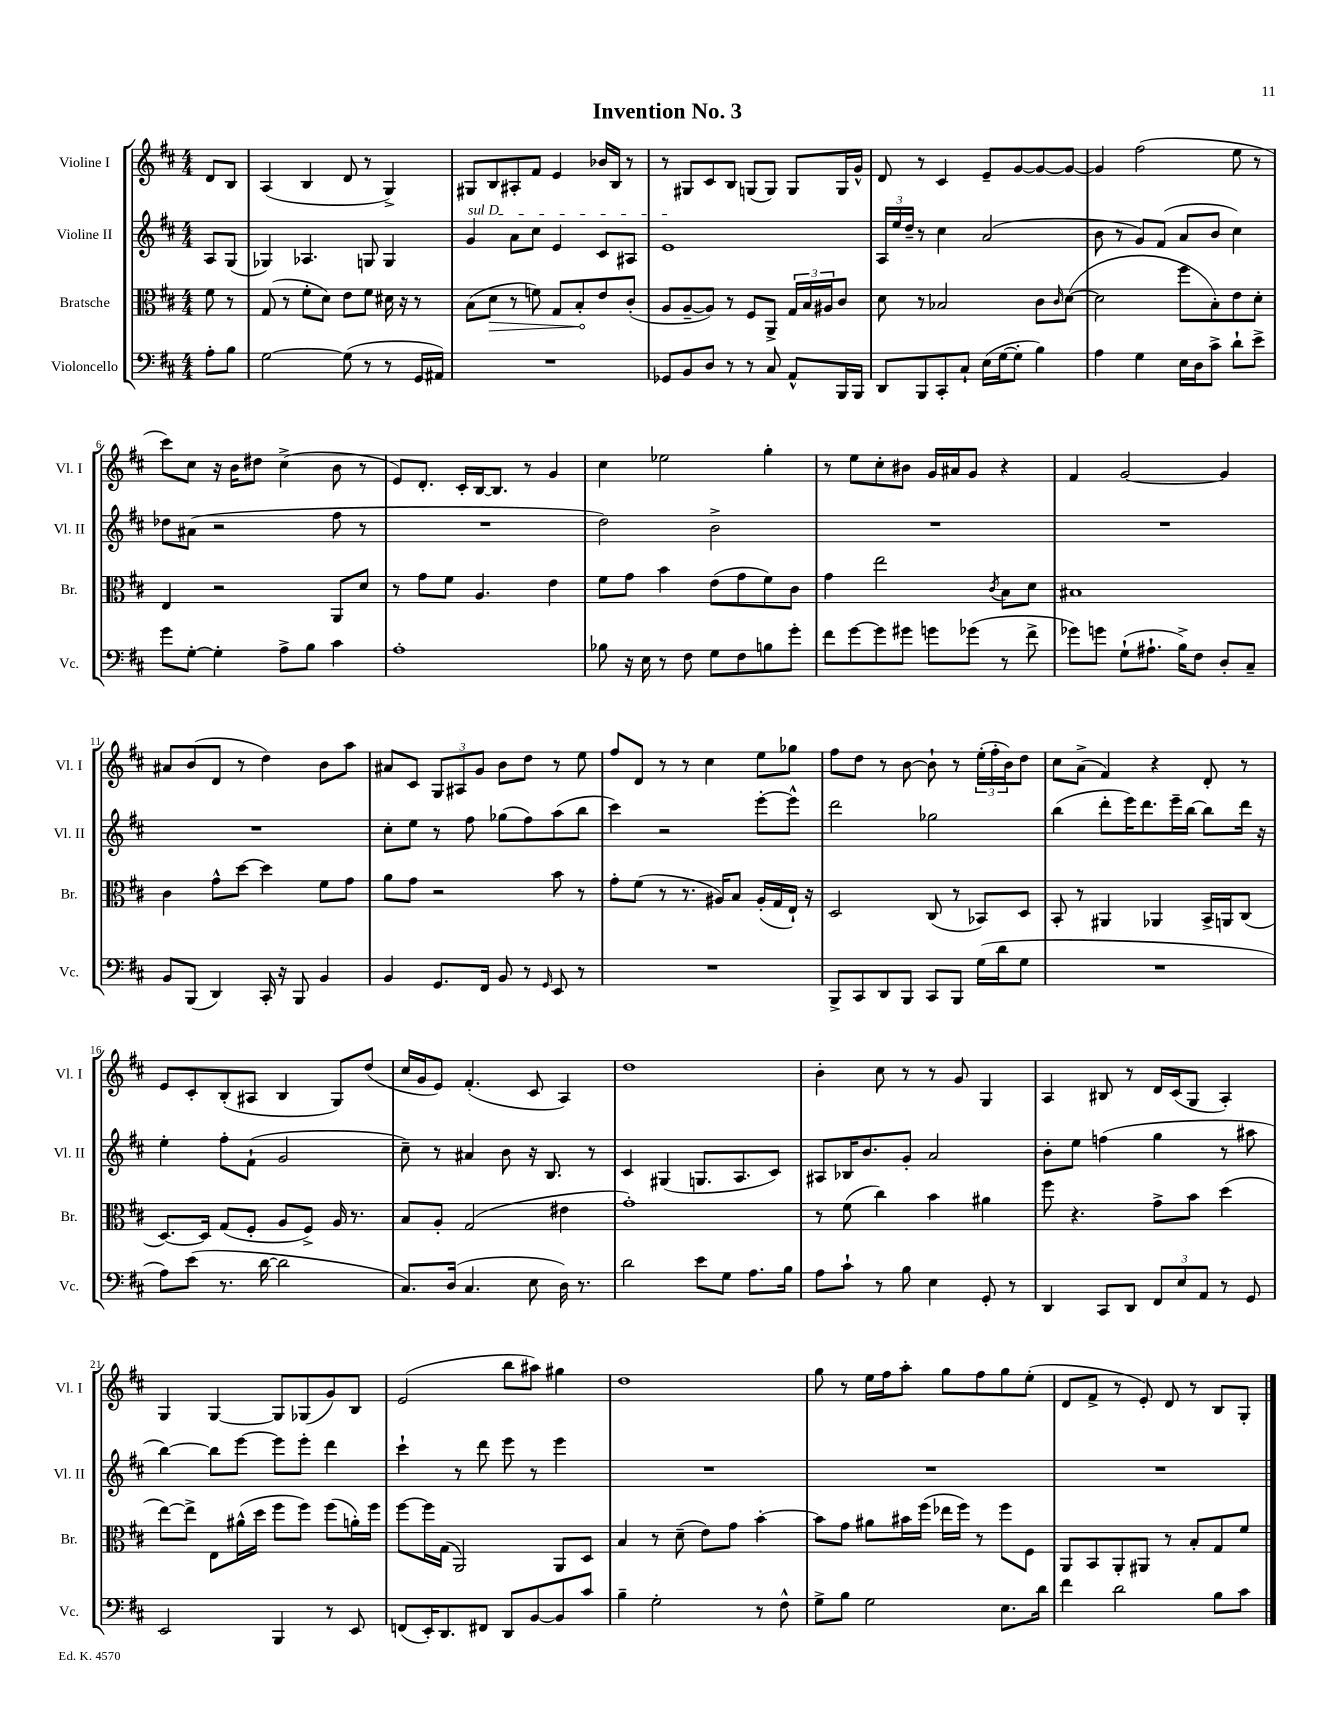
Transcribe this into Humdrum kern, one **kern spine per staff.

**kern	**kern	**kern	**kern
*staff4	*staff3	*staff2	*staff1
*clefF4	*clefC3	*clefG2	*clefG2
*k[f#c#]	*k[f#c#]	*k[f#c#]	*k[f#c#]
*M4/4	*M4/4	*M4/4	*M4/4
8A'	8f#	8A	8d
8B	8r	(8G	8B
=	=	=	=
[2G	(8G	4G-)	(4A
.	8r	.	.
.	8f#'	4.A-	4B
.	8d)	.	.
(8G]	8e	.	8d
8r	8f#	8G	8r
8r	16d#	4G	4G^)
.	16r	.	.
16GG	8r	.	.
16AA#)	.	.	.
=	=	=	=
1r	(8B	4g	8G#
.	8d	.	8B
.	8r	8a	8A#'
.	8f)	8cc#	8f#
.	8G	4e	4e
.	8B'	.	.
.	8e	8c#	16b-
.	.	.	16B
.	(8c#'	8A#	8r
=	=	=	=
8GG-	8A	1e	8r
8BB	[8A~	.	8G#
8D	8A])	.	8c#
8r	8r	.	8B
8r	8F#	.	(8G
8C#	8AA^	.	8G)
8AA^^	24G	.	8G
.	24B	.	.
.	24A#	.	.
16BBB	8c#	.	16G
16BBB	.	.	16g^^
=	=	=	=
8DD	8d	24A	8d
.	.	24ee	.
.	.	24dd~	.
8BBB	8r	8r	8r
8CC#'	2B-	4cc#	4c#
8C#`	.	.	.
(16E	.	(2a	8e~
[16G	.	.	.
8G']	.	.	[8g
4B)	8c#	.	8g_
.	16qqc#	.	.
.	([8d	.	8g_
=	=	=	=
4A	2d]	8b	4g]
.	.	8r	.
4G	.	8g)	(2ff#
.	.	(8f#	.
16E	8ff#	8a	.
16D	.	.	.
8c#^	8B')	8b	.
8d`	8e	4cc#)	8ee
8e^	8d'	.	8r
=	=	=	=
8g	4E	8dd-	8ccc#)
[8G'	.	(8a#	8cc#
4G']	2r	2r	16r
.	.	.	16b
.	.	.	8dd#
8A^	.	.	(4cc#^
8B	.	.	.
4c#	8AA	8ff#	8b
.	8d	8r	8r
=	=	=	=
1A'	8r	1r	8e)
.	8g	.	8.d'
.	8f#	.	.
.	.	.	16c#'
.	4.A	.	[16B
.	.	.	8.B]
.	.	.	8r
.	4e	.	4g
=	=	=	=
8B-	8f#	2dd)	4cc#
16r	8g	.	.
16E	.	.	.
8r	4b	.	2ee-
8F#	.	.	.
8G	(8e	2b^	.
8F#	8g	.	.
8B	8f#)	.	4gg'
8g'	8c#	.	.
=	=	=	=
8f#	4g	1r	8r
[8g	.	.	8ee
8g]	2ee	.	8cc#'
8g#	.	.	8b#
8g	.	.	16g
.	.	.	16a#
(8g-	.	.	8g
.	8qc#	.	.
8r	8B	.	4r
8f#^	8d	.	.
=	=	=	=
8g-)	1B#	1r	4f#
8g	.	.	.
(8G`	.	.	[2g
8.A#`	.	.	.
16B^)	.	.	.
8F#	.	.	.
8D'	.	.	4g]
8C#~	.	.	.
=	=	=	=
8BB	4c#	1r	8a#
(8BBB	.	.	(8b
4DD)	8g^^	.	8d
.	[8dd	.	8r
16CC#'	4dd]	.	4dd)
16r	.	.	.
8BBB	.	.	.
4BB	8f#	.	8b
.	8g	.	8aa
=	=	=	=
4BB	8a	8cc#'	8a#
.	8g	8ee	8c#
8.GG	2r	8r	12G
.	.	.	12A#
.	.	8ff#	.
.	.	.	12g
16FF#	.	.	.
8BB	.	(8gg-	8b
8r	.	8ff#)	8dd
16qqGG	.	.	.
8EE	8b	(8aa	8r
8r	8r	8bb	8ee
=	=	=	=
1r	8g'	4ccc#)	8ff#
.	(8f#	.	8d
.	8r	2r	8r
.	8.r	.	8r
.	.	.	4cc#
.	16A#)	.	.
.	8B	.	.
.	(16A#'	[8eee'	8ee
.	16G	.	.
.	16E`)	8eee^^]	8gg-
.	16r	.	.
=	=	=	=
8BBB^	2D	2ddd	8ff#
8CC#	.	.	8dd
8DD	.	.	8r
8BBB	.	.	[8b
8CC#	(8C#	2gg-	8b`]
8BBB	8r	.	8r
(16G	8BB-)	.	(24ee'
.	.	.	24ff#'
16d	.	.	.
.	.	.	24b)
8G	8D	.	8dd
=	=	=	=
1r	8BB'	(4bb	8cc#
.	8r	.	(8a^
.	4AA#	8ddd'	4f#)
.	.	16eee)	.
.	.	8.ddd	.
.	4AA-	.	4r
.	.	16eee~	.
.	.	[16bb	.
.	16BB^	8bb]	8d'
.	16AA	.	.
.	(8C#	16ddd	8r
.	.	16r	.
=	=	=	=
8A)	[8.D)	4ee'	8e
(8e	.	.	8c#'
.	16D]	.	.
8.r	(8G	8ff#'	(8B'
.	8F#'	(8f#`	8A#
[16d	.	.	.
2d]	8A	2g	4B
.	8F#^)	.	.
.	16A	.	8G)
.	8.r	.	.
.	.	.	(8dd
=	=	=	=
8.C#)	8B	8cc#~)	16cc#
.	.	.	16g
.	8A'	8r	8e)
(16D	.	.	.
4.C#	(2G	4a#	(4.f#'
.	.	8b	.
8E	.	16r	8c#
.	.	8.B	.
16D)	4e#	.	4A)
8.r	.	.	.
.	.	8r	.
=	=	=	=
2d	1g')	4c#	1dd
.	.	(4G#	.
8e	.	8.G	.
8G	.	.	.
.	.	8.A	.
8.A	.	.	.
.	.	8c#)	.
16B	.	.	.
=	=	=	=
8A	8r	8A#	4b'
8c#`	(8f#	16B-	.
.	.	8.b	.
8r	4cc#)	.	8cc#
8B	.	8g'	8r
4E	4b	2a	8r
.	.	.	8g
8GG'	4a#	.	4G
8r	.	.	.
=	=	=	=
4DD	8ff#	8b'	4A
.	4.r	8ee	.
8CC#	.	(4ff	8B#
8DD	.	.	8r
12FF#	8g^	4gg	16d
.	.	.	(16c#
12E	.	.	.
.	8b	.	8G
12AA	.	.	.
8r	(4dd	8r	4A')
8GG	.	8aa#	.
=	=	=	=
2EE	[8ee)	[4bb)	4G
.	8ee^]	.	.
.	8E	8bb]	[4G
.	(16a#^^	[8eee	.
.	16dd	.	.
4BBB	8ff#	8eee]	8G]
.	8ff#)	8eee'	(8G-
8r	(8ff#	4ddd	8g)
8EE	16a')	.	8B
.	16ff#	.	.
=	=	=	=
(8FF	[8ff#	4ccc#`	(2e
16EE')	16ff#]	.	.
8.DD	(16G	.	.
.	2AA)	8r	.
8FF#	.	8ddd	.
8DD	.	8eee	8bb
[8BB	.	8r	8aa#)
8BB]	8AA	4eee	4gg#
8c#	8D	.	.
=	=	=	=
4B~	4B	1r	1dd
2G'	8r	.	.
.	(8d~	.	.
.	8e)	.	.
.	8g	.	.
8r	[4b'	.	.
8F#^^	.	.	.
=	=	=	=
8G^	8b]	1r	8gg
8B	8g	.	8r
2G	8a#	.	16ee
.	.	.	16ff#
.	16b#	.	8aa'
.	(16ff#	.	.
.	16ee-	.	8gg
.	16ff#)	.	.
.	8r	.	8ff#
8.E	8ff#	.	8gg
.	8F#	.	(8ee'
16d	.	.	.
=	=	=	=
4f#	8AA	1r	8d
.	8BB	.	8f#^
2d	8AA'	.	8r
.	8AA#	.	8e')
.	8r	.	8d
.	8B'	.	8r
8B	8G	.	8B
8c#	8f#	.	8G'
==	==	==	==
*-	*-	*-	*-
